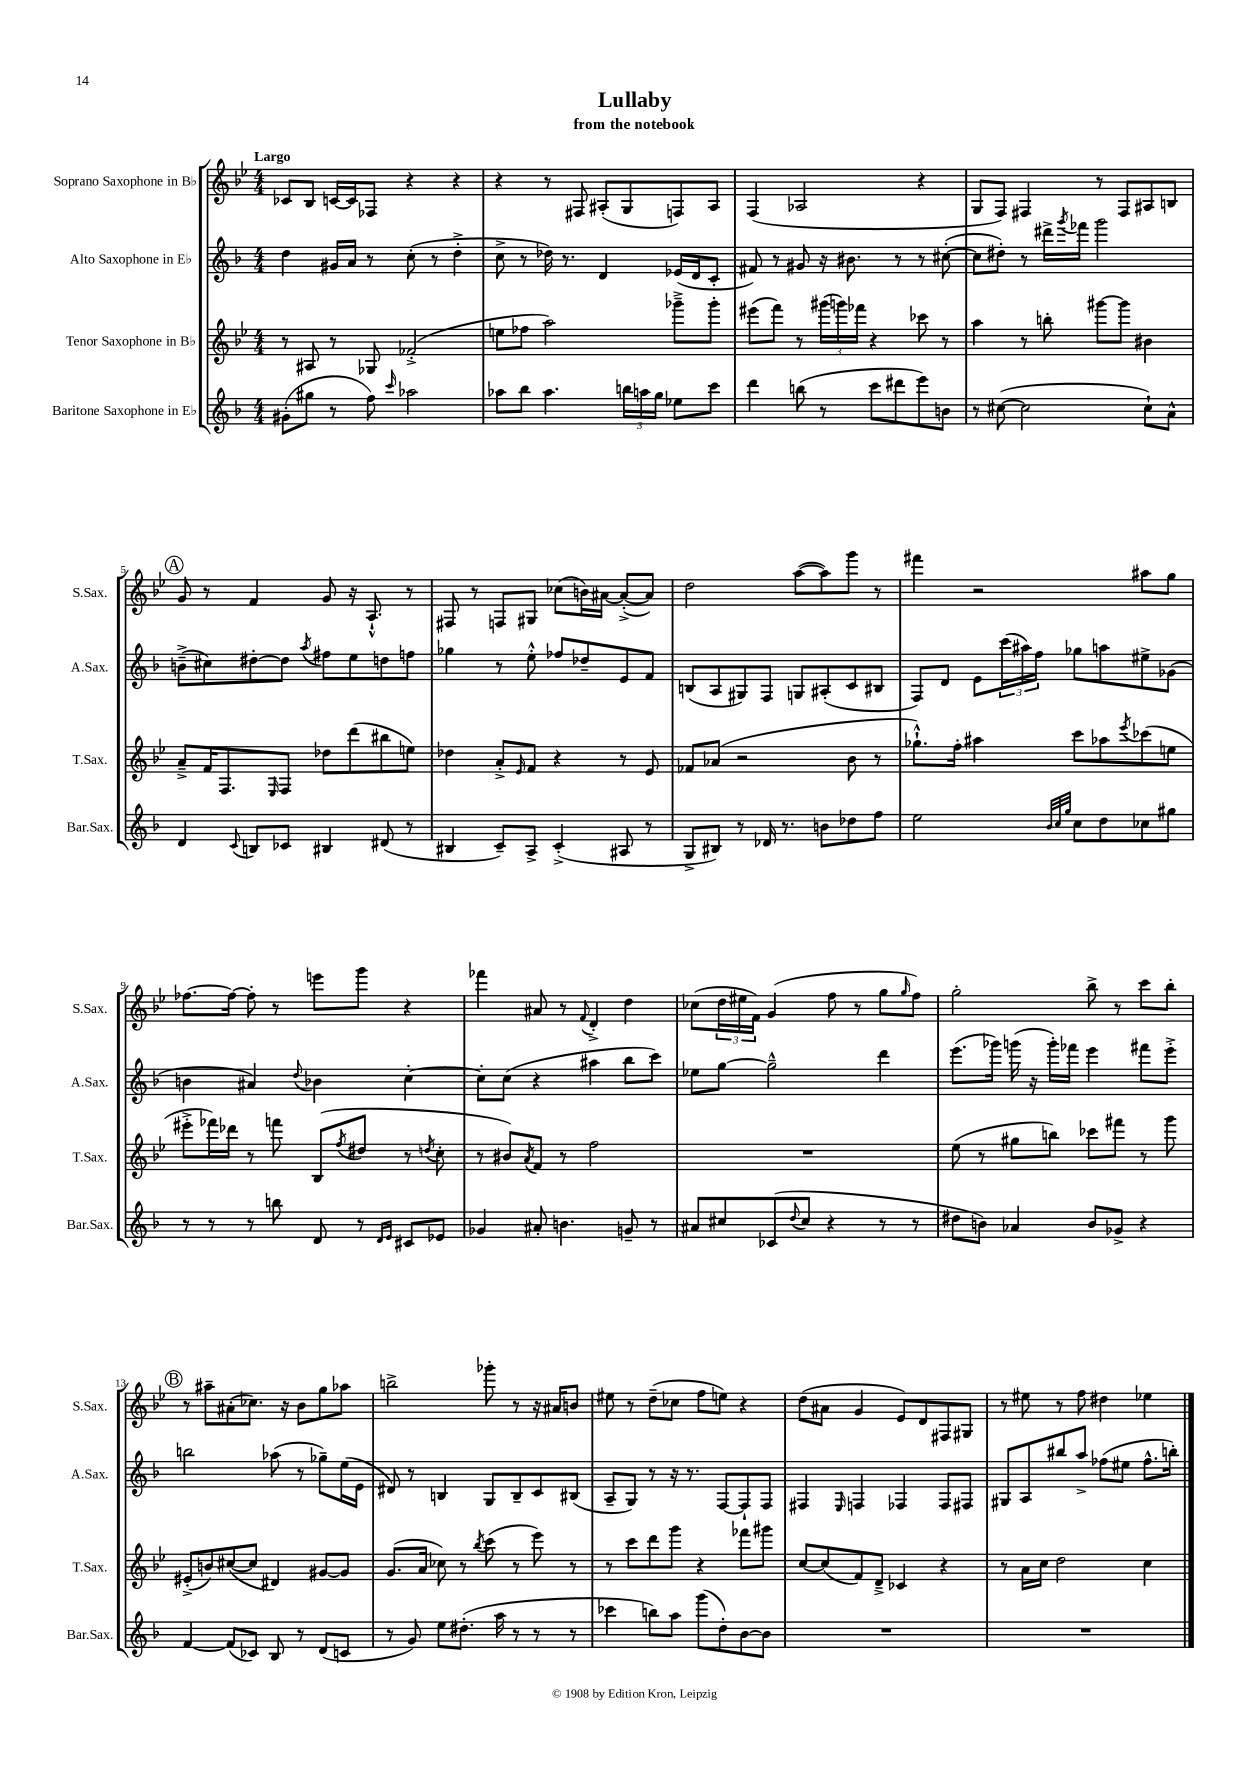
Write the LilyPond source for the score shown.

\header { title = "Lullaby" subtitle = "from the notebook" }
<<
\new StaffGroup <<
\new Staff = "s0" \with { instrumentName = "Soprano Saxophone in Bb" shortInstrumentName = "S.Sax." } {
    \clef treble \key bes \major \numericTimeSignature \time 4/4 \tempo "Largo"
    ces'8 bes8 c'16~ c'16 fes8 r4 r4 |
    r4 r8 fis8 ais8-.( g8 f8) ais8 |
    f4( aes2 r4 |
    g8 f8) fis4 r8 fis8 ais8 b8 |
    \mark \markup { \circle "A" } g'8 r8 f'4 g'8 r16 a8.-!-^ r8 |
    fis8 r8 f8 gis8 ces''8( b'16) ais'16~ ais'8~-.->( ais'8) |
    d''2 a''8~( a''8) g'''8 r8 |
    fis'''4 r2 ais''8 g''8 |
    fes''8.~ fes''16~ fes''8-. r8 e'''8 g'''8 r4 |
    fes'''4 ais'8 r8 \appoggiatura { f'8 } d'4-.-> d''4 |
    ces''8( \tuplet 3/2 { d''16 eis''16 f'16) } g'4( f''8 r8 g''8 \grace { g''16 } f''8) |
    g''2-. bes''8-> r8 c'''8 bes''8-. |
    \mark \markup { \circle "B" } r8 ais''8-- ais'8-.( ces''8.) r16 bes'8 g''8 aes''8 |
    b''2-> ges'''8-. r8 r16 ais'16 b'8 |
    eis''8 r8 d''8--( ces''8 f''8 e''8) r4 |
    d''8( ais'8 g'4 ees'8) d'8 fis8 gis8 |
    r8 eis''8 r8 f''8 dis''4 ees''4 \bar "|." |
}
\new Staff = "s1" \with { instrumentName = "Alto Saxophone in Eb" shortInstrumentName = "A.Sax." } {
    \clef treble \key f \major \numericTimeSignature \time 4/4
    d''4 gis'16 a'16 r8 c''8-.( r8 d''4-.-> |
    c''8-> r8 des''16) r8. d'4 ees'16( d'16 c'8-. |
    fis'8) r8 gis'8 r16 bis'8. r8 r8 cis''8~-.( |
    cis''8 dis''8-.) r8 dis'''16-> \acciaccatura { g'''8 } fes'''16 g'''2 |
    \mark \markup { \circle "A" } b'8--->( cis''8) dis''8~-. dis''8 \acciaccatura { a''8 } fis''8 e''8 d''8 f''8 |
    ges''4 r8 e''8-.-^ fes''8 des''8-- e'8 f'8 |
    b8( a8 gis8) f8 g8 ais8-.( c'8 bis8 |
    f8) d'8 e'8 \tuplet 3/2 { c'''16( ais''16) f''16 } ges''8 a''8 eis''8-> ges'8( |
    b'4 ais'4) \appoggiatura { d''8 } bes'4 c''4~-. |
    c''8-. c''8( r4 ais''4 bes''8 c'''8) |
    ees''8 g''8~ g''2---^ d'''4 |
    e'''8.( ges'''16) g'''16( r16 g'''16-.) fes'''16 e'''4 fis'''8 e'''8-.-> |
    \mark \markup { \circle "B" } b''2 aes''8( r8 ges''8--) e''16( e'16 |
    dis'8) r8 b4 g8 b8-- c'8 bis8( |
    a8-- g8) r8 r16 r8. f8~ f8-! f8 |
    fis4 \grace { e16 } f4 fes4 fes8 fis8 |
    gis8 a8 bis''8 a''8-> fes''8( eis''8 fes''8.-^ b''16-.) \bar "|." |
}
\new Staff = "s2" \with { instrumentName = "Tenor Saxophone in Bb" shortInstrumentName = "T.Sax." } {
    \clef treble \key bes \major \numericTimeSignature \time 4/4
    r8 ais8 r8 ges8 fes'2-.->( |
    e''8 fes''8 a''2) ges'''8---> ges'''8-. |
    eis'''8( f'''8) r8 \tuplet 3/2 { gis'''16( g'''16) fes'''16 } r4 ces'''8 r8 |
    a''4 r8 b''8-. gis'''8~ gis'''8 bis'4 |
    \mark \markup { \circle "A" } a'8---> f'16 f8. \grace { ees16 } f8 des''8 d'''8( bis''8 e''8) |
    des''4 a'8-.-> \grace { ees'16 } f'8 r4 r8 ees'8 |
    fes'8 aes'8( r2 bes'8 r8 |
    ges''8.-!-^) f''16-. ais''4 c'''8 aes''8 \acciaccatura { ees'''8 } ces'''8( e''8 |
    eis'''8-.-> fes'''16) des'''16 r8 f'''8 bes8( \acciaccatura { f''8 } dis''8 r8 \acciaccatura { d''8 } c''8-. |
    r8 bis'8) \acciaccatura { a'8 } f'8 r8 f''2 |
    R1 |
    ees''8( r8 gis''8 b''8) ces'''8 fis'''8 r8 g'''8 |
    \mark \markup { \circle "B" } eis'8-.->( b'8) cis''8~( cis''8 dis'4) gis'8~ gis'8 |
    g'8.( a'16 ces''8) r8 \acciaccatura { bes''8 } c'''8( r8 ees'''8) r8 |
    r8 c'''8 d'''8 g'''8 r4 fes'''8 gis'''8 |
    c''8~ c''8( f'8) d'8---> ces'4 r4 |
    r8 a'16 c''16 d''2 c''4 \bar "|." |
}
\new Staff = "s3" \with { instrumentName = "Baritone Saxophone in Eb" shortInstrumentName = "Bar.Sax." } {
    \clef treble \key f \major \numericTimeSignature \time 4/4
    gis'8-.( gis''8 r8 f''8) \grace { c'''16 } aes''2 |
    aes''8 bes''8 aes''4. \tuplet 3/2 { b''16 a''16 g''16 } ees''8 c'''8 |
    d'''4 b''8( r8 c'''8 dis'''8 e'''8) b'8 |
    r8 cis''8~( cis''2 cis''8-!) a'8-^ |
    \mark \markup { \circle "A" } d'4 \appoggiatura { c'8 } b8 ces'8 bis4 dis'8( r8 |
    bis4 c'8--) a8-> c'4-.->( ais8 r8 |
    g8-> bis8) r8 des'16 r8. b'8 des''8 f''8 |
    e''2 \grace { bes'32 c''32 g''32 } c''8 d''8 ces''8 gis''8 |
    r8 r8 r8 b''8 d'8 r8 \grace { d'16 e'16 } cis'8 ees'8 |
    ges'4 ais'8-. b'4. g'8-- r8 |
    ais'8 cis''8 ces'8( \appoggiatura { d''8 } cis''8 r4 r8 r8 |
    dis''8 b'8) aes'4 b'8 ges'8-> r4 |
    \mark \markup { \circle "B" } f'4~ f'8( ces'8) bes8 r8 d'8( c'8 |
    r8 g'8) e''8 dis''8.-.( a''16 r8 r8 r8 |
    ces'''4 b''8) a''8 g'''8( d''8-.) bes'8~ bes'8 |
    R1 |
    R1 \bar "|." |
}
>>
>>
